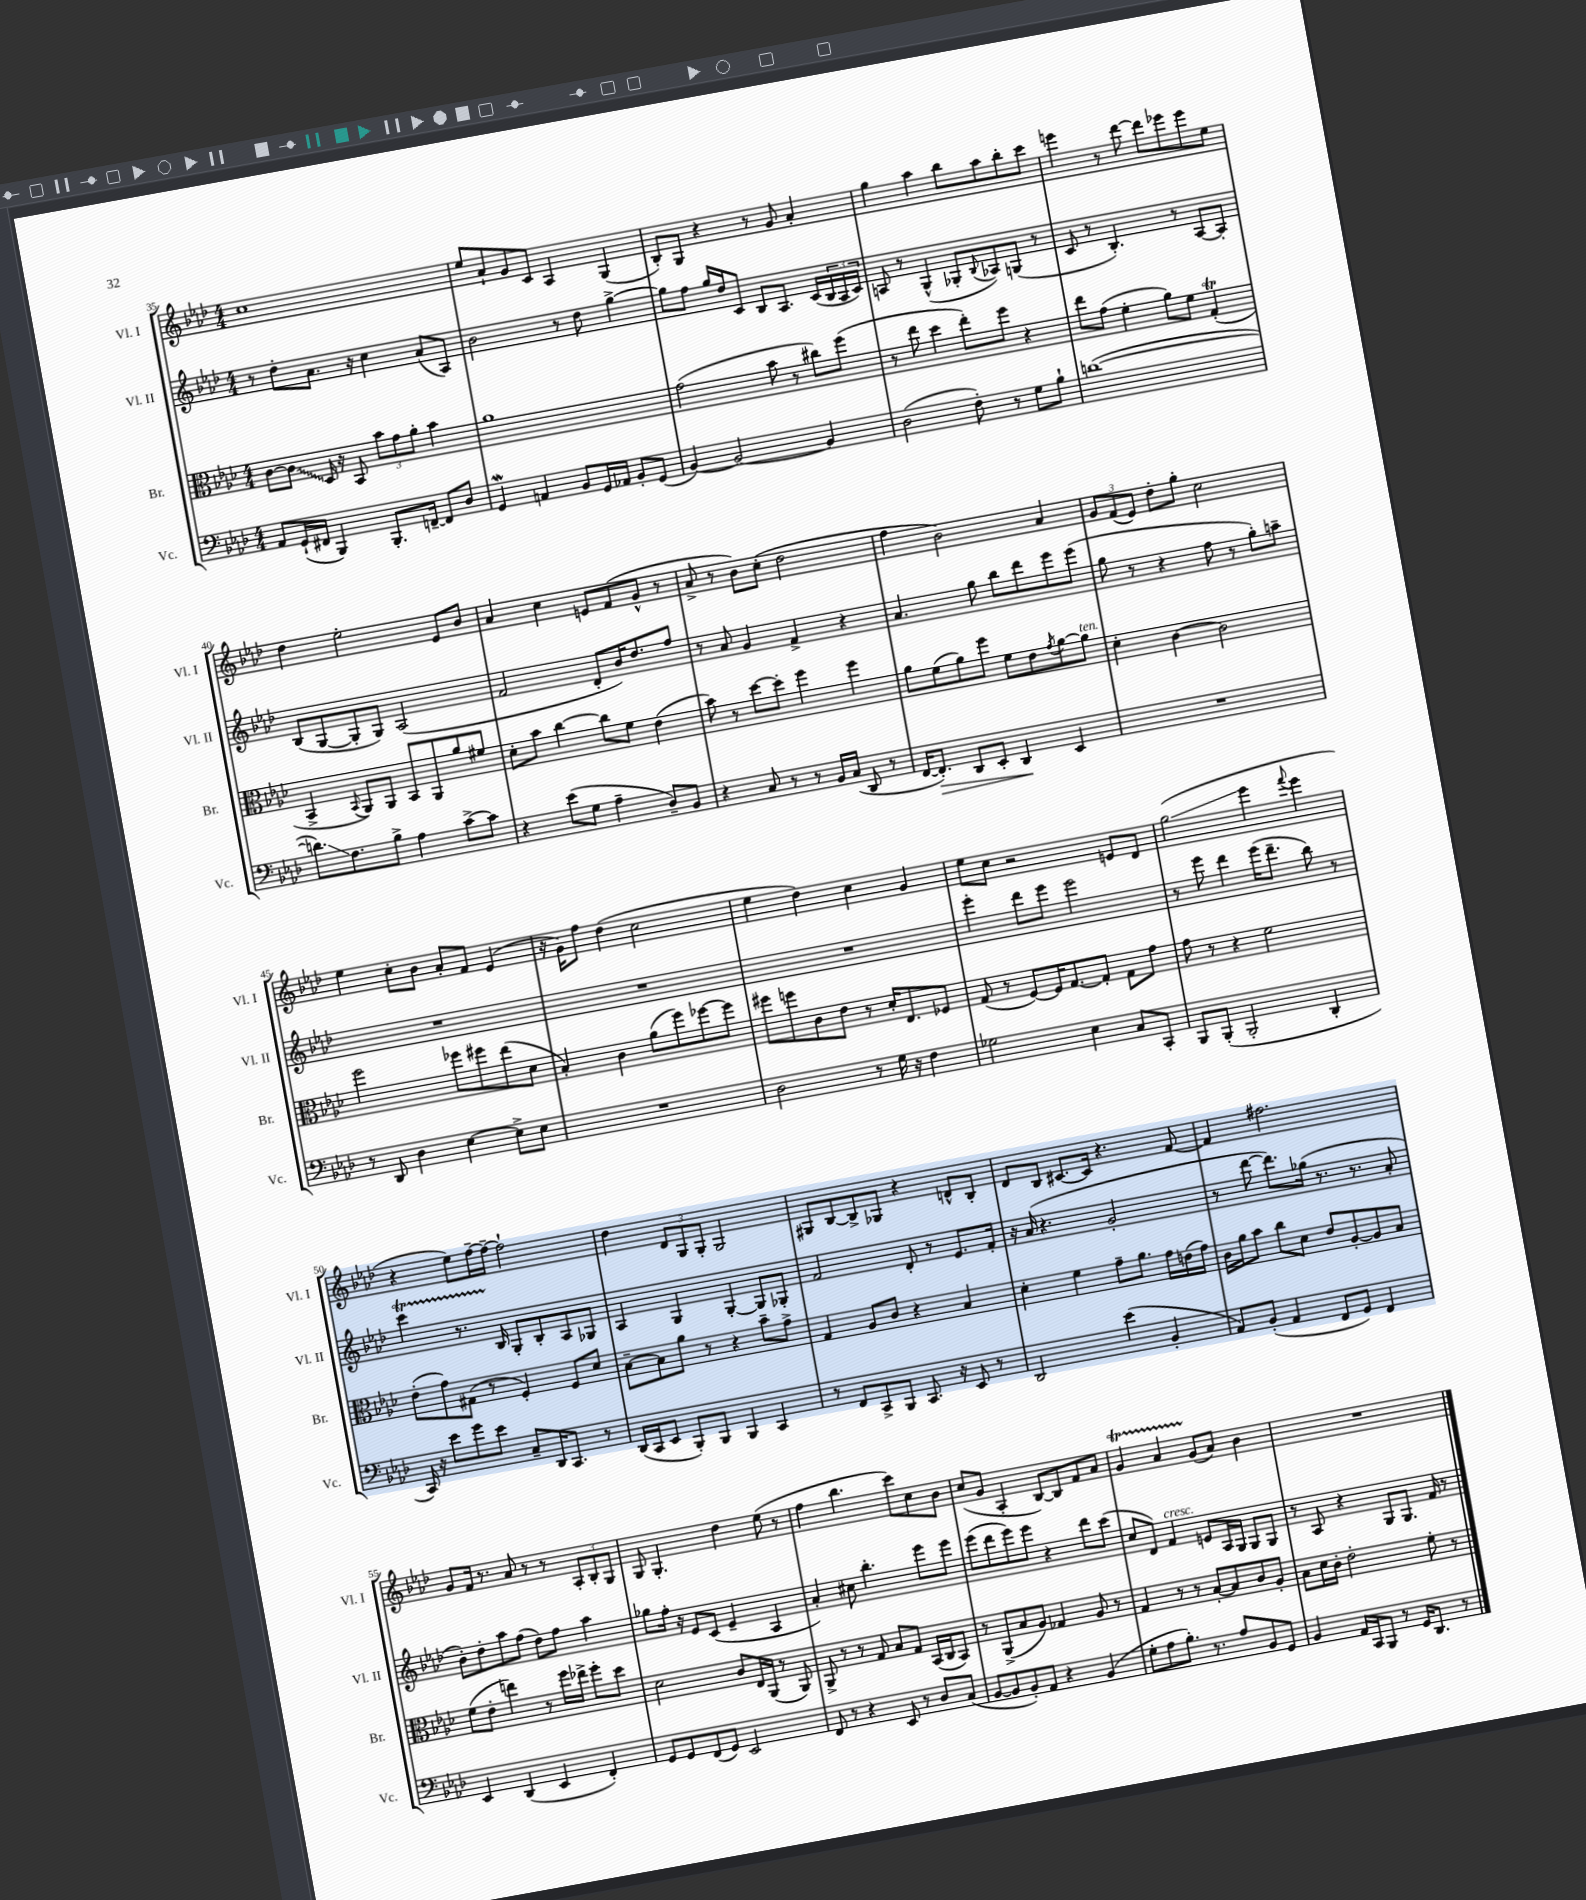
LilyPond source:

<<
\new StaffGroup <<
\new Staff = "s0" \with { instrumentName = "Vl. I" shortInstrumentName = "Vl. I" } {
    \clef treble \key aes \major \numericTimeSignature \time 4/4
    c''1 |
    ees''8 aes'8-! g'8 c'8 aes4 g4( |
    bes8-.) g8 r4 r8 g'8 aes'4-. |
    g''4 aes''4 bes''8 aes''8 bes''8-. c'''8 |
    e'''4 r8 des'''8~ des'''8 ees'''8 ees'''8 ees''8 |
    des''4 ees''2-. ees'8 bes'8 |
    aes'4 c''4 e'8 f'8( g'8-^ r8 |
    aes'8-> r8 bes'8) c''8-.( des''2 |
    f''4 bes'2) aes'4 |
    \tuplet 3/2 { g'8 f'8( ees'8) } des''8-. g''8-. c''2 |
    ees''4 c''8-. bes'8 aes'8-. f'8 ees'4( |
    r16 g'16) f''8 des''4( c''2 |
    ees''4 des''4) c''4 g'4 |
    ees''8 c''8 r2 e'8 des'8 |
    g''2\glissando( ees'''4 \appoggiatura { f'''8 } ees'''4 |
    r4 ees''8) f''16~-- f''16~-- f''2-! |
    des''4 \tuplet 3/2 { des'8 g8 g8-. } g2 |
    gis8 bes8~ bes8-> ges8 r4 d'8-^ bes8-. |
    des'8 bes8 cis'8.~ cis'16 r4. f'8~ |
    f'4 fis''2. |
    g'8 f'16 r8. aes'8 r8 r8 \tuplet 3/2 { aes8-. bes8-. g8 } |
    g8 g4.-. des''4 ees''8( r8 |
    f''4 bes''4. c'''8) c''8 bes'8 |
    c''8( g'8 aes4-. bes8~) bes8 f'8 aes'8 |
    g'4\startTrillSpan aes'4 g'8\stopTrillSpan( aes'8) bes'4 |
    R1 \bar "|." |
}
\new Staff = "s1" \with { instrumentName = "Vl. II" shortInstrumentName = "Vl. II" } {
    \clef treble \key aes \major \numericTimeSignature \time 4/4
    r8 des''8-. aes'8. r16 c''4 aes'8( aes8) |
    bes'2 r8 des''8 g''4~-> |
    g''8 f''8 g''16 des''16 c'8 bes8 aes8. c'16( \tuplet 3/2 { bes16 aes16 c'16) } |
    a8 r8 g4-^( ges8-. \appoggiatura { bes8 } aes8) g8( r8 |
    c'8 r8 bes4.-.) r8 aes8~ aes8-. |
    bes8( g8~ g8-. g8) aes2( |
    f'2 des'8-. bes'16) des''8. f''8 |
    r8 aes'8 g'4 f'4-> r4 |
    aes'4. g''8 bes''8 des'''8 ees'''8 ees'''8( |
    g''8 r8 r4 f''8 r8 g''8-.) a''8-- |
    R1 |
    R1 |
    R1 |
    ees'''4-. des'''8 ees'''8 ees'''2 |
    r8 ees'''8 des'''4 ees'''16( des'''8.-- bes''8) r8 |
    c'''4\startTrillSpan r8. bes16\stopTrillSpan g8-. bes8-. aes8 ges8 |
    aes4 g4 g4~-. g8 ges8-. |
    f'2 des'8-. r8 ees'8. f'16-. |
    r16 aes'16( r4. g'2-. |
    r8 des'''8~ des'''8.) ges''16( r8. r8. aes'8-. |
    bes'8-.) des''8-. aes''8 f''8( des''8) f''8 aes''4 |
    ges''8 f''16-. r16 ees'8 c'8( ees'4-- aes4 |
    aes'4-.) cis''8 bes''4.-. ees'''8 ees'''8 |
    ees'''8( des'''8 ees'''8) ees'''8 r4 des'''8 c'''8( |
    c''8 des'8) f'4^\markup { \italic "cresc." } e'8 aes16 g16 g8 g8 |
    r8 aes8 r4 g8 g8. f'16 r8 \bar "|." |
}
\new Staff = "s2" \with { instrumentName = "Br." shortInstrumentName = "Br." } {
    \clef alto \key aes \major \numericTimeSignature \time 4/4
    c'8~ \once \override Glissando.style = #'zigzag c'8\glissando des16 r16 bes,8 \tuplet 3/2 { bes'8 g'8 aes'8-. } bes'4 |
    aes'1 |
    g'2( bes'8 r8 cis''8) f''8( |
    r8 ees''8 des''4 ees''8-.) f''8 r4 |
    ees''8 g'8( f'4-. aes'8) f'8 g4-.\trill( |
    bes,4-> \appoggiatura { bes,8 } aes,8) aes,8 bes,8 aes,8 aes'8 fis'8 |
    des'8-. bes'8 c''4~ c''8 f'8 ees'4( |
    bes'8) r8 des''8~ des''8-. f''4 f''4 |
    aes'8 f'8( aes'8) f''8 f'8 ees'8 \acciaccatura { g'8 } aes'8~ aes'8^\markup { \italic "ten." } |
    des'4-. c'4~ c'2 |
    f''2 fes''8 fis''8 ees''8( des'8 |
    bes4-.) c'4 aes'8( f''8) fes''8~ fes''8 |
    fis''8 f''8 c'8 ees'8 r8 des'16-. ees8. fes8 |
    g8( r8 f8~) f16 g8.~ g8-. g8 g'8 |
    g'8 r8 r4 f'2 |
    ees'8-.( g'8) gis8( r8 f4-.) f8 des'8 |
    bes8~-- bes8 aes'8 r8 r4 bes'8-- g'8-> |
    g4 aes8 c'8 r4 bes4 |
    des'4-. f'4 g'8-- aes'8. g'16 e'16( g'16) |
    c'16 aes'16 bes'8 c''8 des'8 ees'8 aes8~-. aes8 bes8 |
    f'8( ees'8-. e''4) r8 f''16 ees''16-> f''8-. des''8 |
    des'2 c'8 ees16 aes,16( r8 aes,8) |
    aes,8-> r8 r8 g8 bes8 g8 bes,16( c16 bes,8) |
    r8 aes,8->( bes8 aes8) ges4 aes8 r8 |
    g4 r8 r8 bes8~-. bes8 c'8 aes8-. |
    bes8 des'16 c'16-. ees'2-. f'8-. r8 \bar "|." |
}
\new Staff = "s3" \with { instrumentName = "Vc." shortInstrumentName = "Vc." } {
    \clef bass \key aes \major \numericTimeSignature \time 4/4
    aes,8 g,16-!( fis,16 bes,,4) bes,,8.-. f,16~-- f,8 des8 |
    g,4\mordent a,4 bes,8 g,16 aes,16 bes,8-. g,8( |
    bes,4~) bes,2~ bes,4 |
    des2( f8-.) r8 g8 bes8-! |
    d'1~( |
    d'8.\glissando) f8. bes8-> aes4 c'8~-> c'8 |
    r4 ees'8( g8 aes4-- des8--) bes,8 |
    r4 c8 r8 r8 bes,16 c16( des,8 r8 |
    f,16~ f,8.-.\>) des,8 ees,8-. des,4\! ees,4 |
    R1 |
    r8 des,8 des4 ees4~ ees8-> ees8 |
    R1 |
    des2 r8 g16 r16 f4 |
    ges2 ees4 c8 c,8-. |
    bes,,8 bes,,8-.( bes,,2-. des,4-. |
    c,16) r16 ees'8 g'8 ees'8 c8-- des,16 c,8. r8 |
    des,16( c,16 ees,8 bes,,8-.) bes,,8 bes,,4 c,4 |
    r8 f,8 c,8-> bes,,8 c,8. r16 ees,8 r8 |
    des,2 ees'4( bes,4-. |
    aes,8) bes,8-.( aes,4 f,8 g,8) f,4 |
    ees,4 des,4( ees,4 f,4-.) |
    g,8 g,8 f,8( g,8) ees,2 |
    f,8 r8 r4 ees,8 r8 des8 c8( |
    bes,8~ bes,8 bes,8-.) aes,8 r4 bes,4( |
    g8-. aes8 bes8.-.) r8. aes8 bes,8 g,8 |
    bes,4 aes,16 c,16 bes,,8 r8 g,16 des,8. r8 \bar "|." |
}
>>
>>
\layout { \context { \Score currentBarNumber = #35 } }
